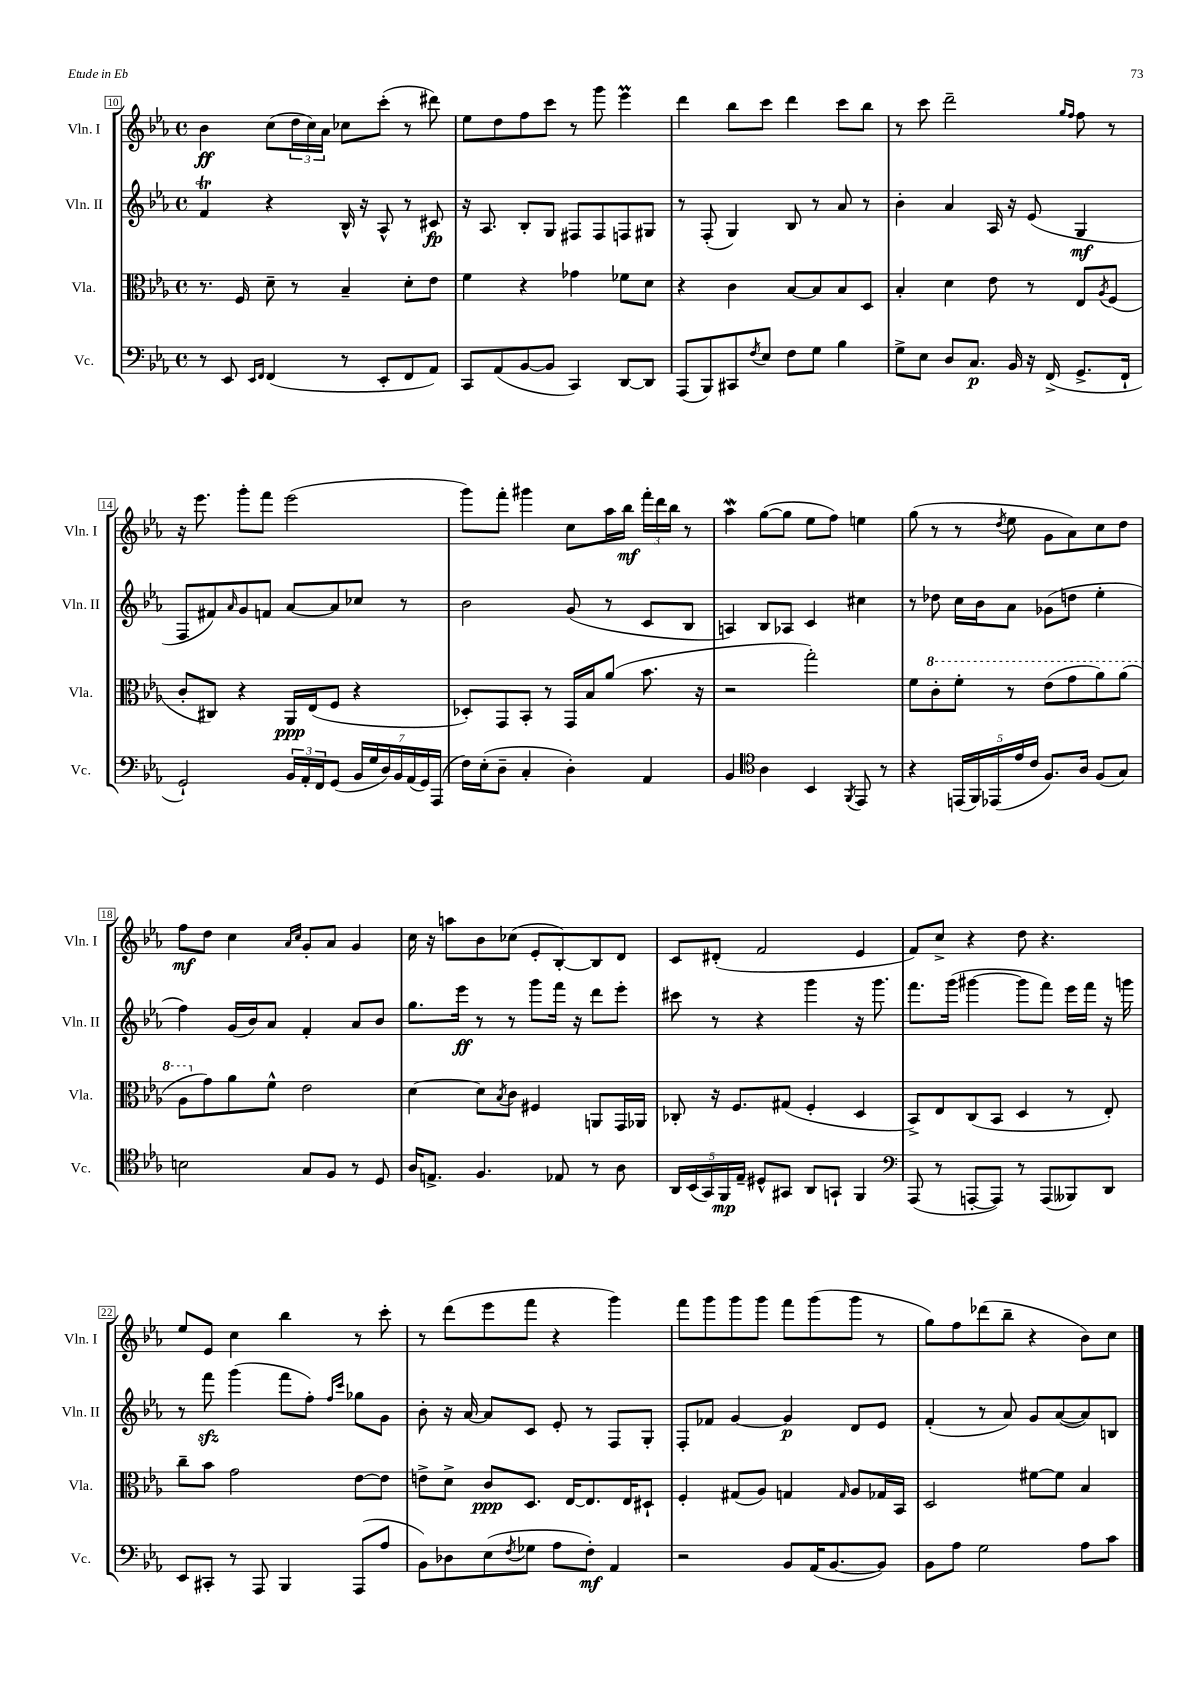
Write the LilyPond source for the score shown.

<<
\new StaffGroup <<
\new Staff = "s0" \with { instrumentName = "Vln. I" shortInstrumentName = "Vln. I" } {
    \clef treble \key ees \major \defaultTimeSignature \time 4/4
    bes'4\ff c''8( \tuplet 3/2 { d''16 c''16) aes'16 } ces''8 c'''8-.( r8 dis'''8) |
    ees''8 d''8 f''8 c'''8 r8 g'''8 ees'''4\prall |
    d'''4 bes''8 c'''8 d'''4 c'''8 bes''8 |
    r8 c'''8 d'''2-- \grace { g''16 f''16 } f''8 r8 |
    r16 ees'''8. g'''8-. f'''8 ees'''2( |
    g'''8) f'''8-. gis'''4 c''8 aes''16 bes''16\mf \tuplet 3/2 { f'''16-. d'''16 bes''16 } r8 |
    aes''4\mordent g''8~( g''8 ees''8 f''8) e''4 |
    g''8( r8 r8 \acciaccatura { d''8 } ees''8 g'8 aes'8) c''8 d''8 |
    f''8\mf d''8 c''4 \grace { aes'16 c''16 } g'8-. aes'8 g'4 |
    c''16 r16 a''8 bes'8 ces''8( ees'8-. bes8~-.) bes8 d'8 |
    c'8 dis'8-.( f'2 ees'4 |
    f'8) c''8-> r4 d''8 r4. |
    ees''8 ees'8 c''4 bes''4 r8 c'''8-. |
    r8 d'''8( ees'''8 f'''8 r4 g'''4) |
    f'''8 g'''8 g'''8 g'''8 f'''8 g'''8( g'''8 r8 |
    g''8) f''8 des'''8( bes''8-- r4 bes'8) c''8 \bar "|." |
}
\new Staff = "s1" \with { instrumentName = "Vln. II" shortInstrumentName = "Vln. II" } {
    \clef treble \key ees \major \defaultTimeSignature \time 4/4
    f'4\trill r4 bes16-^ r16 aes8-^ r8 cis'8\fp |
    r16 aes8. bes8-. g8 fis8 fis8 f8 gis8 |
    r8 f8-.( g4) bes8 r8 aes'8 r8 |
    bes'4-. aes'4 aes16 r16 ees'8( g4\mf |
    f8 fis'8) \grace { aes'16 } g'8 f'8 aes'8~ aes'8 ces''8 r8 |
    bes'2 g'8( r8 c'8 bes8 |
    a4) bes8 aes8 c'4 cis''4 |
    r8 des''8 c''16 bes'16 aes'8 ges'8( d''8 ees''4-. |
    f''4) g'16( bes'16) aes'8 f'4-. aes'8 bes'8 |
    g''8. ees'''16\ff r8 r8 g'''8 f'''16 r16 d'''8 ees'''8-. |
    cis'''8 r8 r4 g'''4 r16 g'''8. |
    f'''8. g'''16( gis'''4~ gis'''8 f'''8) ees'''16 f'''16 r16 g'''16 |
    r8 f'''8\sfz g'''4( f'''8 f''8-.) \grace { f''16 c'''16 } ges''8 g'8 |
    bes'8-. r16 aes'16~ aes'8 c'8 ees'8-. r8 f8 g8-. |
    f8-. fes'8 g'4~ g'4\p d'8 ees'8 |
    f'4-.( r8 aes'8) g'8 aes'8~( aes'8) b8 \bar "|." |
}
\new Staff = "s2" \with { instrumentName = "Vla." shortInstrumentName = "Vla." } {
    \clef alto \key ees \major \defaultTimeSignature \time 4/4
    r8. f16 d'8-- r8 bes4-- d'8-. ees'8 |
    f'4 r4 ges'4 fes'8 d'8 |
    r4 c'4 bes8~ bes8 bes8 d8 |
    bes4-. d'4 ees'8 r8 ees8 \acciaccatura { aes8 } f8( |
    c'8-. cis8) r4 aes,16\ppp ees16( f8 r4 |
    des8-.) g,8 bes,8-. r8 g,16 bes16 aes'8( bes'8. r16 |
    r2 g''2-.) |
    f'8 \ottava #1 c''8-. f''8-. r8 ees''8( g''8 aes''8) aes''8( |
    aes'8 \ottava #0 g'8) aes'8 f'8-^ ees'2 |
    d'4~ d'8 \acciaccatura { bes8 } c'8 fis4 a,8 g,16 aes,16 |
    ces8-. r16 f8. gis8( f4-. d4 |
    bes,8->) ees8 c8( bes,8 d4 r8 ees8-.) |
    c''8-- bes'8 g'2 ees'8~ ees'8 |
    e'8-> d'8-> c'8\ppp d8. ees16~ ees8. ees16 dis8-! |
    f4-. gis8( aes8) g4 \grace { g16 } aes8 ges16 bes,16 |
    d2 fis'8~ fis'8 bes4 \bar "|." |
}
\new Staff = "s3" \with { instrumentName = "Vc." shortInstrumentName = "Vc." } {
    \clef bass \key ees \major \defaultTimeSignature \time 4/4
    r8 ees,8 \grace { ees,16 f,16 } f,4( r8 ees,8-. f,8 aes,8) |
    c,8 aes,8( bes,8~ bes,8 c,4) d,8~ d,8 |
    aes,,8( bes,,8) cis,8 \acciaccatura { f8 } ees8 f8 g8 bes4 |
    g8-> ees8 d8 c8.\p bes,16 r16 f,16->( g,8.-> f,16-! |
    g,2-!) \tuplet 3/2 { bes,16 aes,16-. f,16 } g,8( \tuplet 7/4 { bes,16 g16 d16) bes,16 aes,16( g,16) aes,,16( } |
    f16) ees16-.( d8-- c4-. d4-.) aes,4 |
    bes,4 \clef tenor aes4 bes,4 \acciaccatura { f,8 } ees,8 r8 |
    r4 \tuplet 5/4 { e,16( f,16) ees,16( ees'16 c'16 } f8.) aes16 f8( g8) |
    b2 g8 f8 r8 d8 |
    aes16 e8.-> f4. ees8 r8 aes8 |
    \tuplet 5/4 { aes,16 bes,16( g,16) f,16\mp ees16-- } dis8-^ gis,8 aes,8 g,8-! f,4 |
    \clef bass aes,,8( r8 a,,8~-. a,,8) r8 a,,8( beses,,8) d,8 |
    ees,8 cis,8-. r8 aes,,8 bes,,4 aes,,8( aes8 |
    bes,8) des8 ees8( \acciaccatura { f8 } ges8 aes8 f8-.\mf) aes,4 |
    r2 bes,8 aes,16( bes,8.~ bes,8) |
    bes,8 aes8 g2 aes8 c'8 \bar "|." |
}
>>
>>
\layout { \context { \Score currentBarNumber = #10 \override BarNumber.stencil = #(make-stencil-boxer 0.1 0.3 ly:text-interface::print) } }
